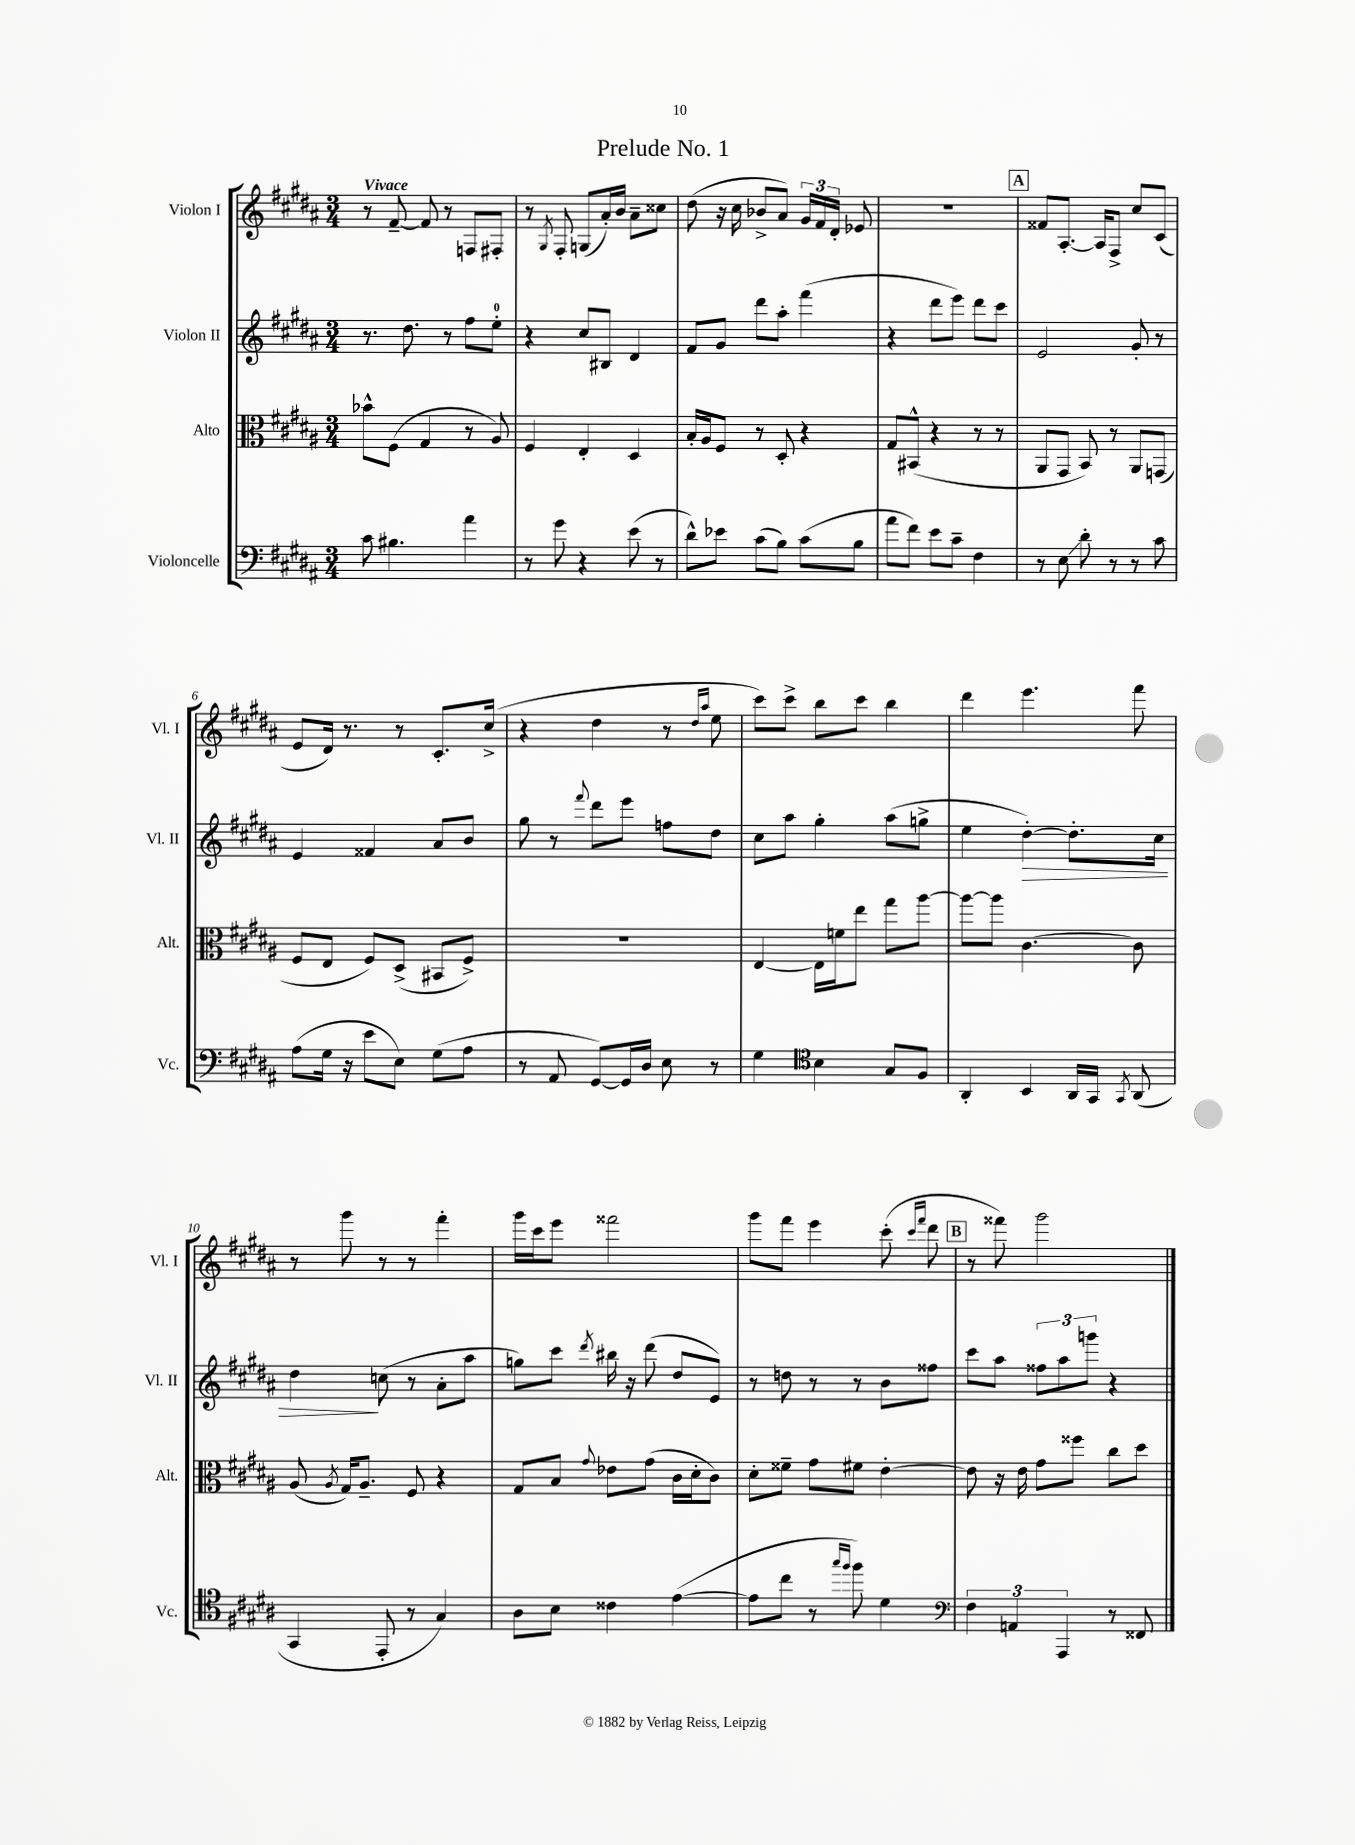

**kern	**kern	**kern	**kern
*staff4	*staff3	*staff2	*staff1
*clefF4	*clefC3	*clefG2	*clefG2
*k[f#c#g#d#a#]	*k[f#c#g#d#a#]	*k[f#c#g#d#a#]	*k[f#c#g#d#a#]
*M3/4	*M3/4	*M3/4	*M3/4
8c#\	8b-^^\L	8.r	8r
4.B#\	(8F#\J	.	[8f#~/
.	.	8.dd#\	.
.	4G#/	.	8f#/]
.	.	8r	8r
4a#\	8r	8ff#\L	8F/L
.	8A#/)	8ee'\J	8F#'/J
=	=	=	=
8r	4F#/	4r	8r
.	.	.	8qG#/
8g#\	.	.	8F#'/
4r	4E'/	8cc#/L	(8G/L
.	.	8B#/J	16a#'/L)
.	.	.	16b/JJ
(8e\	4D#/	4d#/	8a#~\L
8r	.	.	8cc##\J
=	=	=	=
8d#^^\L)	16B'/LL	8f#/L	(8dd#\
.	16A#/J	.	.
8e-\J	8F#/J	8g#/J	16r
.	.	.	16cc#\
(8c#\L	8r	8ddd#\L	8b-^/L
8B\J)	8D#'/	8aa#'\J	8a#/J)
(8c#\L	4r	(4fff#\	24g#/LL
.	.	.	24f#/
.	.	.	24d#'/JJ
8B\J	.	.	8e-/
=	=	=	=
8a#\L	8G#/L	4r	2.r
8f#\J)	(8BB#^^/J	.	.
8e\L	4r	8ddd#\L	.
8c#~\J	.	8eee\J)	.
4F#\	8r	8ddd#\L	.
.	8r	8ccc#\J	.
=	=	=	=
8r	8AA#/L	2e/	8f##/L
8E\	8GG#/J	.	[8.A#'/J
8d#'\	8BB/)	.	.
.	.	.	16A#/]LK
8r	8r	.	8F#^/J
8r	8AA#/L	8g#'/	8cc#/L
8c#\	(8GG/J	8r	(8c#/J
=	=	=	=
(8A#\L	8F#/L	4e/	8e/L
16G#\Jk	8E/J	.	16d#/Jk)
16r	.	.	8.r
8e\L	8F#/L)	4f##/	.
8E\J)	(8D#^/J	.	8r
(8G#\L	8BB#/L	8a#/L	8.c#'/L
8A#\J	8F#^/J)	8b/J	.
.	.	.	(16cc#^/Jk
=	=	=	=
8r	2.r	8gg#\	4r
8AA#/	.	8r	.
.	.	8qqfff#/	.
[8GG#/L)	.	8ddd#\L	4dd#\
16GG#/]L	.	8eee\J	.
16D#/JJ	.	.	.
8E\	.	8ff\L	8r
.	.	.	16qqdd#/LL
.	.	.	16qqaa#/JJ
8r	.	8dd#\J	8ee\
=	=	=	=
4G#\	[4E/	8cc#\L	8ccc#\L)
.	.	8aa#\J	8ccc#^\J
*clefC4	*	*	*
4B\	16E\]LL	4gg#'\	8bb\L
.	16f\J	.	.
.	8ee\J	.	8ccc#\J
8G#/L	8gg#\L	(8aa#\L	4bb\
8F#/J	[8aa#\J	8gg^\J	.
=	=	=	=
4AA#'/	8aa#\_L	4ee\	4ddd#\
.	8aa#\]J	.	.
4BB/	[4.c#\	[4dd#'\)	4.eee\
16AA#/LL	.	8.dd#'\]L	.
16GG#/JJ	.	.	.
8qGG#/	.	.	.
(8AA#/	8c#\]	.	8fff#\
.	.	16cc#\Jk	.
=	=	=	=
4GG#/	(8A#/	4dd#\	8r
.	8qA#/	.	.
.	16G#/LK)	.	8ggg#\
.	8.A#~/J	.	.
8EE'/	.	(8cc\	8r
8r	8F#/	8r	8r
4G#/)	4r	8a#'\L	4fff#'\
.	.	8aa#\J	.
=	=	=	=
8A#\L	8G#/L	8gg\L)	16ggg#\LL
.	.	.	16ccc#\J
8B\J	8B/J	8ccc#\J	8eee\J
.	8qqg#/	8qddd#/	.
4c##\	8e-\L	16bb#\	2fff##\
.	.	16r	.
.	(8g#\J	(8ddd#\	.
([4e\	16c#\LL	8dd#/L	.
.	16d#'\J	.	.
.	8c#\J)	8e/J)	.
=	=	=	=
8e\]L	8d#'\L	8r	8ggg#\L
8cc#\J	8f##~\J	8dd\	8fff#\J
8r	8g#\L	8r	4eee\
16qqgg#/LL	.	.	.
16qqff#/JJ	.	.	.
8ff#\)	8f#\J	8r	.
4d#\	[4e'\	8b\L	(8ccc#'\
.	.	.	16qqccc#/LL
.	.	.	16qqfff#/JJ
.	.	8ff##\J	8ddd#\
=	=	=	=
*clefF4	*	*	*
6F#\	8e\]	8ccc#\L	8r
.	16r	8aa#\J	8fff##\)
6AA/	.	.	.
.	16e\	.	.
.	8g#\L	12ff##\L	2ggg#\
6AAA#/	.	12aa#\	.
.	8ff##\J	.	.
.	.	12ggg\J	.
8r	8cc#\L	4r	.
8FF##/	8dd#\J	.	.
==	==	==	==
*-	*-	*-	*-
